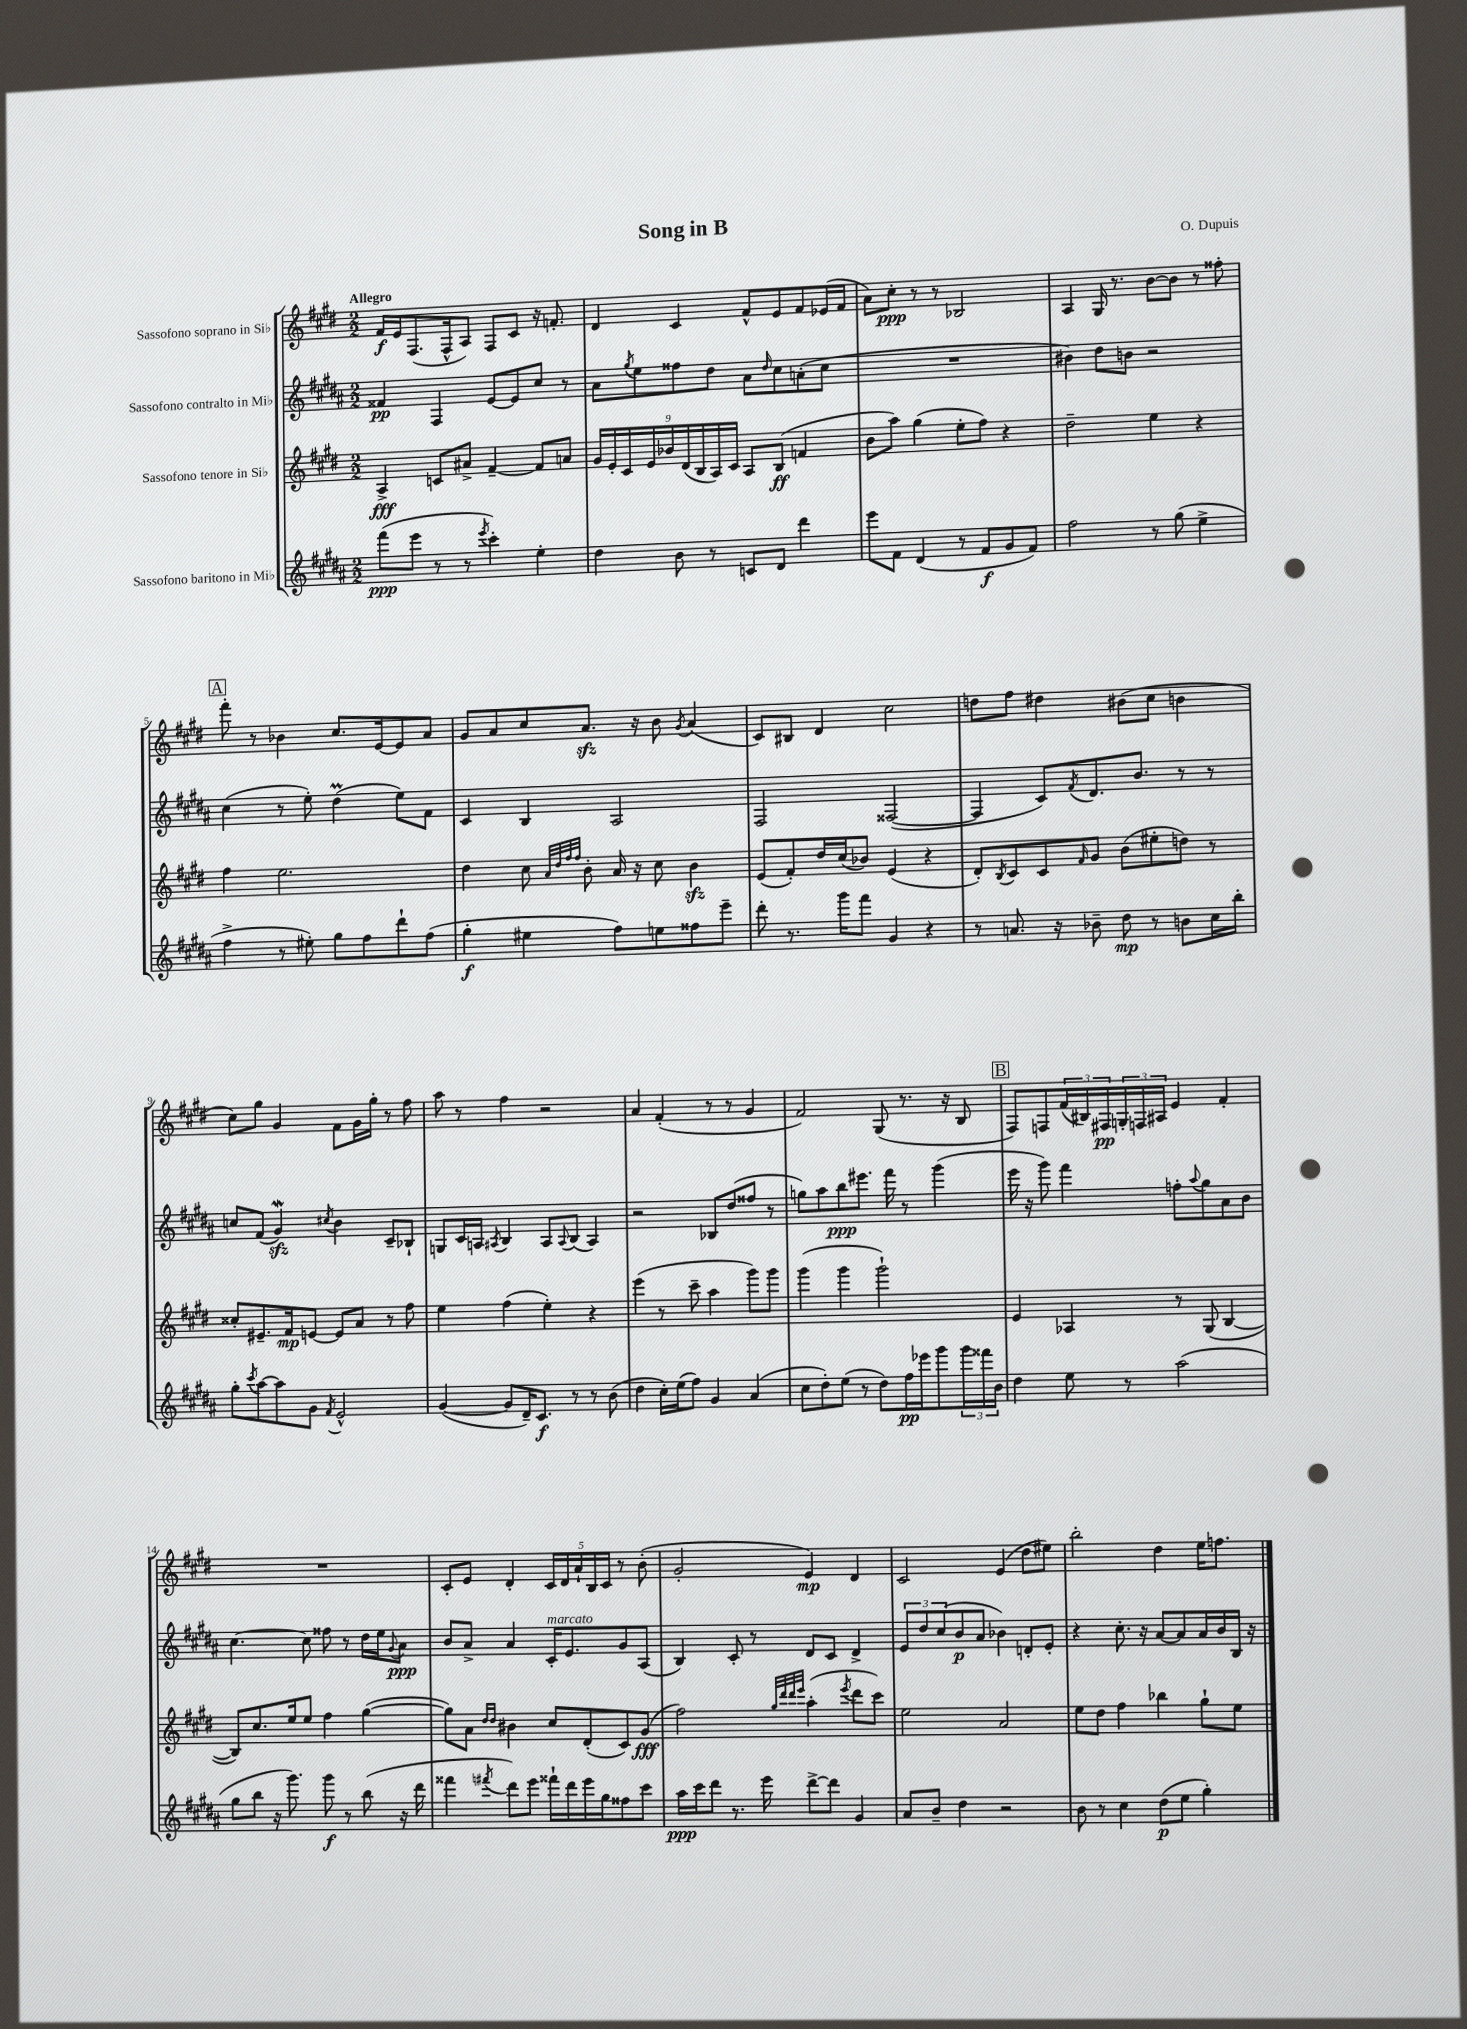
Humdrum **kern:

**kern	**dynam	**kern	**dynam	**kern	**dynam	**kern	**dynam
*part4	*part4	*part3	*part3	*part2	*part2	*part1	*part1
*staff4	*staff4	*staff3	*staff3	*staff2	*staff2	*staff1	*staff1
*I"Sassofono baritono in Mi♭	*	*I"Sassofono tenore in Si♭	*	*I"Sassofono contralto in Mi♭	*	*I"Sassofono soprano in Si♭	*
*clefG2	*	*clefG2	*	*clefG2	*	*clefG2	*
*k[f#c#g#d#a#]	*	*k[f#c#g#d#]	*	*k[f#c#g#d#a#]	*	*k[f#c#g#d#]	*
*M2/2	*	*M2/2	*	*M2/2	*	*M2/2	*
=1	=1	=1	=1	=1	=1	=1	=1
!	!	!	!	!	!	!LO:TX:a:B:t=Allegro	!
(8fff#\L	ppp	4A^/	fff	4f##X/	pp	16f#/LL	f
.	.	.	.	.	.	16e/J	.
8eee\J	.	.	.	.	.	(8.F#/	.
8r	.	8cn/L	.	4F#/	.	.	.
.	.	.	.	.	.	16F#^^/k	.
8r	.	8a#X^/J	.	.	.	8A/J)	.
8qeee/	.	.	.	.	.	.	.
4ccc#'\)	.	[4f#~/	.	[8e/L	.	8F#/L	.
.	.	.	.	8e/]	.	8c#/J	.
4ee'\	.	8f#/L]	.	8cc#/J	.	16r	.
.	.	.	.	.	.	8.fn'/	.
.	.	8an/J	.	8r	.	.	.
=2	=2	=2	=2	=2	=2	=2	=2
4dd#\	.	18g#/LL	.	8a#\L	.	4d#/	.
.	.	18e'/	.	.	.	.	.
.	.	18c#/	.	.	.	.	.
.	.	.	.	8qgg#/	.	.	.
.	.	.	.	8ee\	.	.	.
.	.	18e/	.	.	.	.	.
.	.	18b-X/	.	.	.	.	.
8b\	.	.	.	8ff##X\	.	4c#/	.
.	.	(18d#/	.	.	.	.	.
.	.	18B/	.	.	.	.	.
8r	.	.	.	8dd#\J	.	.	.
.	.	18A/)	.	.	.	.	.
.	.	18c#/JJ	.	.	.	.	.
8cn/L	.	8A/L	.	8a#\L	.	8f#^^/L	.
.	.	.	.	16qqdd#/	.	.	.
8d#/J	.	(8B/J	ff	8cc#\	.	8e/	.
4ddd#\	.	4fn/	.	(8an'\	.	8f#/	.
.	.	.	.	8cc#\J	.	(16e-X/L	.
.	.	.	.	.	.	16f#/JJ	.
=3	=3	=3	=3	=3	=3	=3	=3
8eee\L	.	8b\L	.	1r	.	8a\L)	.
8f#\J	.	8aa\J)	.	.	.	8cc#'\J	ppp
(4d#/	.	(4gg#\	.	.	.	8r	.
.	.	.	.	.	.	8r	.
8r	.	8ee'\L	.	.	.	2B-X/	.
8f#/L	f	8ff#\J)	.	.	.	.	.
8g#/	.	4r	.	.	.	.	.
8f#/J)	.	.	.	.	.	.	.
=4	=4	=4	=4	=4	=4	=4	=4
2ff#\	.	2dd#~\	.	4b#X\)	.	4A/	.
.	.	.	.	8dd#\L	.	16G#/	.
.	.	.	.	.	.	8.r	.
.	.	.	.	8bn\J	.	.	.
8r	.	4ee\	.	2r	.	[8b\L	.
(8gg#\	.	.	.	.	.	8b\J]	.
4ee^\	.	4r	.	.	.	8r	.
.	.	.	.	.	.	8ff##X'\	.
!!LO:LB:g=z
!!LO:REH:place=s1:t=A
=5	=5	=5	=5	=5	=5	=5	=5
4ff#^\	.	4ff#\	.	(4cc#\	.	8fff#'\	.
.	.	.	.	.	.	8r	.
8r	.	2.ee\	.	8r	.	4b-X\	.
8ee#X'\)	.	.	.	8ee'\)	.	.	.
8gg#\L	.	.	.	(4dd#m\	.	8.cc#/L	.
8ff#\	.	.	.	.	.	.	.
.	.	.	.	.	.	[16e/k	.
8ddd#`\	.	.	.	8ee\L)	.	8e/]	.
(8ff#\J	.	.	.	8f#\J	.	8a/J	.
=6	=6	=6	=6	=6	=6	=6	=6
4gg#'\	f	4dd#\	.	4c#/	.	8g#/L	.
.	.	.	.	.	.	8a/	.
4ee#X\	.	8cc#\	.	4B/	.	8cc#/	.
.	.	32qqa/LLL	.	.	.	.	.
.	.	32qqdd#/	.	.	.	.	.
.	.	32qqff#/	.	.	.	.	.
.	.	32qqff#/JJJ	.	.	.	.	.
.	.	8b'\	.	.	.	8.azz/J	.
8ff#\L)	.	16a/	.	2A#/	.	.	.
.	.	16r	.	.	.	16r	.
8een\	.	8cc#\	.	.	.	8b\	.
.	.	.	.	.	.	8qg#/	.
8ff##X\	.	4bzz\	.	.	.	(4a/	.
8eee~\J	.	.	.	.	.	.	.
=7	=7	=7	=7	=7	=7	=7	=7
8ddd#'\	.	(8e/L	.	2F#/	.	8c#/L)	.
8.r	.	8f#'/)	.	.	.	8B#X/J	.
.	.	16dd#/L	.	.	.	4d#/	.
16ggg#\KL	.	(16cc#/J	.	.	.	.	.
8fff#\J	.	8b-X/J)	.	.	.	.	.
4g#/	.	(4e/	.	([2F##X/	.	2cc#\	.
4r	.	4r	.	.	.	.	.
=8	=8	=8	=8	=8	=8	=8	=8
8r	.	8d#'/L)	.	4F##/]	.	8ddn\L	.
.	.	8qB/	.	.	.	.	.
8.an/	.	8c#/	.	.	.	8ff#\J	.
.	.	8c#/	.	8c#/L)	.	4dd#X\	.
16r	.	.	.	.	.	.	.
.	.	16qqf#/	.	8qf#/	.	.	.
8b-X~\	.	8g#/J	.	8.d#/	.	.	.
8dd#\	mp	(8b\L	.	.	.	(8b#X\L	.
.	.	.	.	8.b/J	.	.	.
8r	.	8ee#X'\	.	.	.	8cc#\J	.
8bn\L	.	8ddn\J)	.	8r	.	4bn\	.
16cc#\L	.	8r	.	8r	.	.	.
16bb'\JJ	.	.	.	.	.	.	.
!!LO:LB:g=z
=9	=9	=9	=9	=9	=9	=9	=9
8gg#'\L	.	8cc##X'/L	.	8ccn/L	.	8cc#\L)	.
8qccc#/	.	.	.	.	.	.	.
[8aa#\	.	8.e#X~/	.	(8f#/J	.	8gg#\J	.
8aa#\]	.	.	.	4g#zzW/)	.	4g#/	.
.	.	16f#/k	mp	.	.	.	.
8g#\J	.	[8en/J	.	.	.	.	.
8qf#/	.	.	.	8qcc#X/	.	.	.
2e^^/	.	8e/L]	.	4b\	.	8f#\L	.
.	.	8a/J	.	.	.	16g#\L	.
.	.	.	.	.	.	16gg#'\JJ	.
.	.	8r	.	8c#~/L	.	8r	.
.	.	8ff#\	.	8B-X`/J	.	8ff#\	.
=10	=10	=10	=10	=10	=10	=10	=10
([4g#/	.	4ee\	.	8Gn/L	.	8aa\	.
.	.	.	.	16c#/L	.	8r	.
.	.	.	.	16An/JJ	.	.	.
.	.	.	.	8qA#X/	.	.	.
8g#/L]	.	(4ff#\	.	4B/	.	4ff#\	.
16d#~/K)	.	.	.	.	.	.	.
8.c#/J	f	.	.	.	.	.	.
.	.	4ee'\)	.	8A#/L	.	2r	.
.	.	.	.	8qqA#/	.	.	.
8r	.	.	.	(8B/J	.	.	.
8r	.	4r	.	4A#/)	.	.	.
(8b\	.	.	.	.	.	.	.
=11	=11	=11	=11	=11	=11	=11	=11
4dd#\	.	(4eee\	.	2r	.	4a/	.
16cc#'\LL)	.	8r	.	.	.	(4f#'/	.
(16ee\J	.	.	.	.	.	.	.
8ff#\J)	.	8ccc#~\	.	.	.	.	.
4g#/	.	4aa\	.	8B-X/L	.	8r	.
.	.	.	.	(8dd#/	.	8r	.
(4a#/	.	8ggg#\L)	.	8ff##X/J	.	4g#/	.
.	.	8ggg#\J	.	8r	.	.	.
=12	=12	=12	=12	=12	=12	=12	=12
8cc#\L	.	(4ggg#\	.	8ggn\L)	.	2f#/)	.
8dd#'\)	.	.	.	8aa#\	.	.	.
(8ee\J	.	4ggg#\	.	8bb\	ppp	.	.
8r	.	.	.	8.eee#X\J	.	.	.
8dd#\L)	.	2ggg#`\)	.	.	.	(8G#/	.
.	.	.	.	16fff#\	.	.	.
16ff#\L	pp	.	.	8r	.	8.r	.
16eee-X\J	.	.	.	.	.	.	.
8ggg#\	.	.	.	(4ggg#\	.	.	.
.	.	.	.	.	.	16r	.
24ggg#\L	.	.	.	.	.	8B/	.
24fff##X\	.	.	.	.	.	.	.
24b\JJ	.	.	.	.	.	.	.
!!LO:REH:place=s1:t=B
=13	=13	=13	=13	=13	=13	=13	=13
4dd#\	.	4e/	.	16eee\	.	8F#/L)	.
.	.	.	.	16r	.	.	.
.	.	.	.	8ggg#\)	.	8Fn/	.
8ee\	.	4A-X/	.	4fff#\	.	(24f#/L	.
.	.	.	.	.	.	24B#X/)	.
.	.	.	.	.	.	24F#X/	pp
8r	.	.	.	.	.	24Gn'/	.
.	.	.	.	.	.	24Fn/	.
.	.	.	.	.	.	24A#X/JJ	.
(2aa#\	.	8r	.	8ffn'\L	.	4e/	.
.	.	.	.	8qqaa#/	.	.	.
.	.	(8G#/	.	8gg#\	.	.	.
.	.	[4B/	.	8a#\	.	4f#'/	.
.	.	.	.	8b\J	.	.	.
!!LO:LB:g=z
=14	=14	=14	=14	=14	=14	=14	=14
8gg#\L	.	8B/L])	.	[4.cc#\	.	1r	.
8bb\J	.	8.cc#/	.	.	.	.	.
16r	.	.	.	.	.	.	.
8.ggg#\)	.	16ee/k	.	.	.	.	.
.	.	8ee/J	.	8cc#\]	.	.	.
8ggg#\	f	4ff#\	.	8ff##X\	.	.	.
8r	.	.	.	8r	.	.	.
(8bb\	.	([4gg#\	.	16dd#\LL	.	.	.
.	.	.	.	16ee\J	.	.	.
.	.	.	.	8qqg#/	.	.	.
16r	.	.	.	8a#\J	ppp	.	.
16ddd#\	.	.	.	.	.	.	.
=15	=15	=15	=15	=15	=15	=15	=15
4fff##X\	.	8gg#\L])	.	8b/L	.	8c#'/L	.
.	.	8a\J	.	8a#^/J	.	8e/J	.
.	.	16qqdd#/LL	.	.	.	.	.
8qfff#X/	.	16qqdd#/JJ	.	.	.	.	.
8ddd#\L)	.	4b#X\	.	4a#/	.	4d#'/	.
8eee\J	.	.	.	.	.	.	.
!	!	!	!	!LO:TX:a:i:t=marcato	!	!	!
16fff##X`\LL	.	8cc#/L	.	16c#'/KL	.	20c#/LL	.
.	.	.	.	.	.	20d#/	.
16ddd#\	.	.	.	8.e/	.	.	.
.	.	.	.	.	.	20a`/	.
16eee\	.	(8d#'/	.	.	.	.	.
.	.	.	.	.	.	20B/	.
16gg#\J	.	.	.	.	.	.	.
.	.	.	.	.	.	20c#/JJ	.
8ff##X\	.	8c#/)	.	8g#/	.	8r	.
8ccc#\J	.	(8g#/J	fff	(8A#/J	.	(8b'\	.
=16	=16	=16	=16	=16	=16	=16	=16
16aa#\LL	ppp	2ff#\)	.	4B/)	.	2g#'/	.
16ccc#\J	.	.	.	.	.	.	.
8ddd#\J	.	.	.	.	.	.	.
8.r	.	.	.	8c#'/	.	.	.
.	.	.	.	8r	.	.	.
16eee\	.	.	.	.	.	.	.
.	.	32qqgg#/LLL	.	.	.	.	.
.	.	32qqddd#/	.	.	.	.	.
.	.	32qqddd#/	.	.	.	.	.
.	.	32qqeee/JJJ	.	.	.	.	.
[8ddd#^\L	.	(4aa'\	.	8d#/L	.	4e/)	mp
8ddd#\J]	.	.	.	8c#/J	.	.	.
.	.	8qeee/	.	.	.	.	.
4g#/	.	8ddd#\L	.	4d#^/	.	4d#/	.
.	.	8ccc#\J)	.	.	.	.	.
=17	=17	=17	=17	=17	=17	=17	=17
8a#/L	.	2ee\	.	12e/L	.	2c#/	.
.	.	.	.	12dd#/	.	.	.
8b~/J	.	.	.	.	.	.	.
.	.	.	.	(12cc#/	.	.	.
4dd#\	.	.	.	8b/	p	.	.
.	.	.	.	8a#/J	.	.	.
2r	.	2a/	.	4b-X\)	.	(4e/	.
.	.	.	.	8dn'/L	.	8dd#\L	.
.	.	.	.	8e'/J	.	8ee#X\J)	.
=18	=18	=18	=18	=18	=18	=18	=18
8b\	.	8ee\L	.	4r	.	2bb'\	.
8r	.	8dd#\J	.	.	.	.	.
4cc#\	.	4ff#\	.	8.cc#'\	.	.	.
.	.	.	.	16r	.	.	.
(8dd#\L	p	4bb-X\	.	[8a#/L	.	4dd#\	.
8ee\J	.	.	.	8a#/]	.	.	.
4gg#'\)	.	8gg#`\L	.	16a#/L	.	16ee\KL	.
.	.	.	.	16b/	.	8.ffn\J	.
.	.	8ee\J	.	16B/JJ	.	.	.
.	.	.	.	16r	.	.	.
==	==	==	==	==	==	==	==
*-	*-	*-	*-	*-	*-	*-	*-
